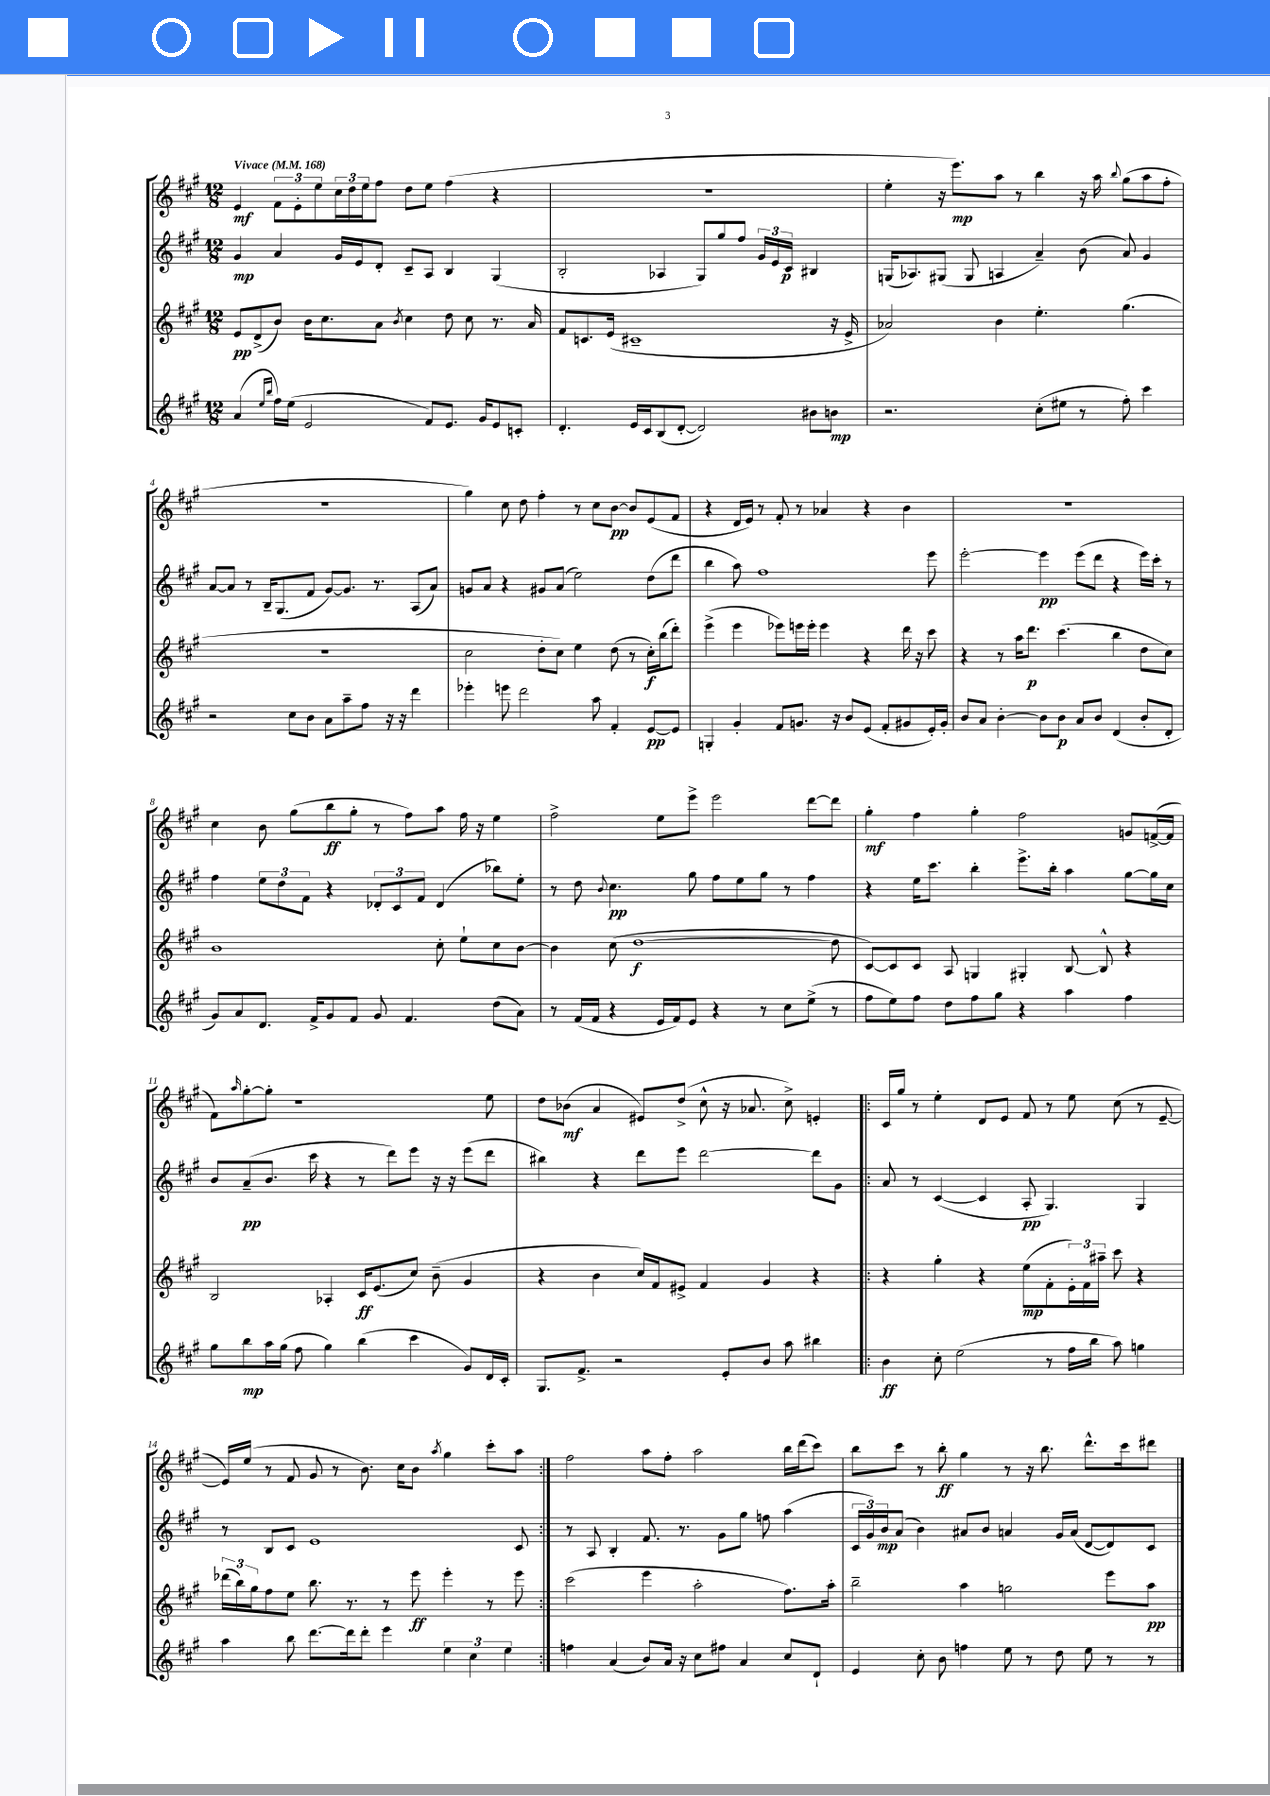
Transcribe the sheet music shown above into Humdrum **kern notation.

**kern	**dynam	**kern	**dynam	**kern	**dynam	**kern	**dynam
*part4	*part4	*part3	*part3	*part2	*part2	*part1	*part1
*staff4	*staff4	*staff3	*staff3	*staff2	*staff2	*staff1	*staff1
*clefG2	*	*clefG2	*	*clefG2	*	*clefG2	*
*k[f#c#g#]	*	*k[f#c#g#]	*	*k[f#c#g#]	*	*k[f#c#g#]	*
*M12/8	*	*M12/8	*	*M12/8	*	*M12/8	*
*MM168	*	*MM168	*	*MM168	*	*MM168	*
=1	=1	=1	=1	=1	=1	=1	=1
!	!	!	!	!	!	!LO:TX:a:B:t=Vivace	!
(4a/	.	8e/L	pp	4g#/	mp	4e/	mf
.	.	(8d^/	.	.	.	.	.
16qqee/LL	.	.	.	.	.	.	.
16qqbb/JJ	.	.	.	.	.	.	.
16ff#\LL)	.	8b/J)	.	4a/	.	12f#\L	.
(16ee\JJ	.	.	.	.	.	.	.
.	.	.	.	.	.	12e'\	.
2e/	.	16b\KL	.	.	.	.	.
.	.	.	.	.	.	12ee\	.
.	.	8.cc#\	.	.	.	.	.
.	.	.	.	16g#/LL	.	24cc#\L	.
.	.	.	.	.	.	24dd\	.
.	.	.	.	16e/J	.	.	.
.	.	.	.	.	.	24ee\J	.
.	.	8a\J	.	8d'/J	.	8ff#\J	.
.	.	8qb/	.	.	.	.	.
.	.	4cc#\	.	8c#~/L	.	8dd\L	.
8f#/L)	.	.	.	8A/J	.	8ee\J	.
8.e/J	.	8dd\	.	4B/	.	(4ff#\	.
.	.	8cc#\	.	.	.	.	.
16g#/KL	.	.	.	.	.	.	.
8e/	.	8.r	.	(4G#/	.	4r	.
8cn'/J	.	.	.	.	.	.	.
.	.	16a/	.	.	.	.	.
=2	=2	=2	=2	=2	=2	=2	=2
4.d'/	.	8f#/L	.	2B'/	.	1.r	.
.	.	8.cn/	.	.	.	.	.
.	.	(16e/Jk	.	.	.	.	.
16e/LL	.	1c#X~	.	.	.	.	.
16c#/J	.	.	.	.	.	.	.
(8B/	.	.	.	4A-X/	.	.	.
[8d'/J	.	.	.	.	.	.	.
2d/])	.	.	.	8G#/L)	.	.	.
.	.	.	.	8gg#/	.	.	.
.	.	.	.	8ff#/J	.	.	.
.	.	.	.	24g#/LL	.	.	.
.	.	.	.	24e/	.	.	.
.	.	.	.	24c#/JJ	p	.	.
8b#X\L	.	.	.	4B#X/	.	.	.
8bn\J	mp	16r	.	.	.	.	.
.	.	16e^/	.	.	.	.	.
=3	=3	=3	=3	=3	=3	=3	=3
2.r	.	2a-X/)	.	(16Gn/KL	.	4ee'\	.
.	.	.	.	8.A-X/)	.	.	.
.	.	.	.	(8G#X/J	.	16r	.
.	.	.	.	.	.	8.eee\L)	mp
.	.	.	.	8G#/	.	.	.
.	.	4b\	.	4An/	.	8aa\J	.
.	.	.	.	.	.	8r	.
(8cc#'\L	.	4.ee'\	.	4a~/)	.	4bb\	.
8ee#X\J	.	.	.	.	.	.	.
8r	.	.	.	(8b\	.	16r	.
.	.	.	.	.	.	16aa\	.
.	.	.	.	.	.	8qqbb/	.
8ff#'\)	.	(4.gg#\	.	8a/)	.	(8gg#\L	.
4ccc#\	.	.	.	4g#/	.	8aa\	.
.	.	.	.	.	.	8ff#'\J	.
!!LO:LB:g=z
=4	=4	=4	=4	=4	=4	=4	=4
2r	.	1.r	.	[8a/L	.	1.r	.
.	.	.	.	8a/J]	.	.	.
.	.	.	.	8r	.	.	.
.	.	.	.	16B~/KL	.	.	.
.	.	.	.	(8.G#/	.	.	.
8cc#\L	.	.	.	.	.	.	.
8b\J	.	.	.	8f#/J	.	.	.
8a\L	.	.	.	[8g#/L)	.	.	.
8aa~\	.	.	.	8.g#/J]	.	.	.
8ff#\J	.	.	.	.	.	.	.
.	.	.	.	8.r	.	.	.
16r	.	.	.	.	.	.	.
16r	.	.	.	.	.	.	.
4ddd\	.	.	.	(8A/L	.	.	.
.	.	.	.	8a/J)	.	.	.
=5	=5	=5	=5	=5	=5	=5	=5
4eee-X'\	.	2cc#\	.	8gn/L	.	4gg#\)	.
.	.	.	.	8a/J	.	.	.
8eeen\	.	.	.	4r	.	8cc#\	.
2ddd\	.	.	.	.	.	8dd\	.
.	.	8dd'\L	.	8g#X/L	.	4ff#'\	.
.	.	8cc#\J)	.	(8a/J	.	.	.
.	.	4ee\	.	2ee\)	.	8r	.
8aa\	.	.	.	.	.	8cc#\L	.
4f#'/	.	(8dd\	.	.	.	[8b\J	pp
.	.	8r	.	.	.	8b/L]	.
[8e/L	pp	16cc#'\LL)	f	(8dd\L	.	(8e/	.
.	.	(16bb\J	.	.	.	.	.
8e/J]	.	8ddd'\J)	.	8ddd\J	.	8f#/J	.
=6	=6	=6	=6	=6	=6	=6	=6
4Gn'/	.	(4eee^\	.	4bb\	.	4r	.
4g#'/	.	4eee\	.	8aa\)	.	16d/LL	.
.	.	.	.	.	.	16e/JJ)	.
.	.	.	.	1ff#	.	8r	.
8f#/L	.	8eee-X\L)	.	.	.	8f#'/	.
8.gn/J	.	16eeen\L	.	.	.	8r	.
.	.	16eee'\JJ	.	.	.	.	.
.	.	4eee\	.	.	.	4a-X/	.
16r	.	.	.	.	.	.	.
8b/L	.	.	.	.	.	.	.
(8e/J	.	4r	.	.	.	4r	.
8f#'/L	.	.	.	.	.	.	.
8g#X/	.	16ddd\	.	.	.	4b\	.
.	.	16r	.	.	.	.	.
16e'/L)	.	8ccc#\	.	8eee\	.	.	.
16g#'/JJ	.	.	.	.	.	.	.
=7	=7	=7	=7	=7	=7	=7	=7
8b/L	.	4r	.	[2eee'\	.	1.r	.
8a/J	.	.	.	.	.	.	.
[4b'\	.	8r	.	.	.	.	.
.	.	16aa\KL	.	.	.	.	.
.	.	8.ddd\J	p	.	.	.	.
8b\L]	.	.	.	4eee\]	pp	.	.
8b\J	p	(4.ccc#\	.	.	.	.	.
8a/L	.	.	.	(8eee\L	.	.	.
8b/J	.	.	.	8ddd\J	.	.	.
(4d/	.	4bb\	.	4r	.	.	.
8b'/L	.	8dd\L	.	16eee\LL)	.	.	.
.	.	.	.	16ccc#'\JJ	.	.	.
8d'/J	.	8cc#\J)	.	8r	.	.	.
!!LO:LB:g=z
=8	=8	=8	=8	=8	=8	=8	=8
8g#/L)	.	1b	.	4ff#\	.	4cc#\	.
8a/	.	.	.	.	.	.	.
8.d/J	.	.	.	12ee\L	.	8b\	.
.	.	.	.	12dd\	.	.	.
.	.	.	.	.	.	(8gg#\L	.
.	.	.	.	12f#\J	.	.	.
16f#^/KL	.	.	.	.	.	.	.
8g#/	.	.	.	4r	.	8bb\	ff
8f#/J	.	.	.	.	.	8gg#'\J	.
8g#/	.	.	.	12d-X'/L	.	8r	.
.	.	.	.	12c#/	.	.	.
4.f#/	.	.	.	.	.	8ff#\L)	.
.	.	.	.	12f#/J	.	.	.
.	.	8cc#'\	.	(4d-/	.	8aa\J	.
.	.	8ee`\L	.	.	.	16ff#\	.
.	.	.	.	.	.	16r	.
(8dd\L	.	8cc#\	.	8bb-X\L)	.	4ee\	.
8a\J)	.	[8b\J	.	8ee'\J	.	.	.
=9	=9	=9	=9	=9	=9	=9	=9
8r	.	4b\]	.	8r	.	2ff#^\	.
(16f#/LL	.	.	.	8dd\	.	.	.
16f#/JJ	.	.	.	.	.	.	.
.	.	.	.	8qqb/	.	.	.
4r	.	(8cc#\	.	4.cc#\	pp	.	.
.	.	[1dd	f	.	.	.	.
16e/LL	.	.	.	.	.	8ee\L	.
16f#/J)	.	.	.	.	.	.	.
8e/J	.	.	.	8gg#\	.	8eee^\J	.
4r	.	.	.	8ff#\L	.	2eee\	.
.	.	.	.	8ee\	.	.	.
8r	.	.	.	8gg#\J	.	.	.
8cc#\L	.	.	.	8r	.	.	.
(8ee^\J	.	.	.	4ff#\	.	[8ddd\L	.
8r	.	8dd\]	.	.	.	8ddd\J]	.
=10	=10	=10	=10	=10	=10	=10	=10
8ff#\L	.	[8c#/L)	.	4r	.	4gg#'\	mf
8ee\)	.	8c#/]	.	.	.	.	.
8ff#\J	.	8c#/J	.	16ee\KL	.	4ff#\	.
.	.	.	.	8.ccc#\J	.	.	.
8dd\L	.	8A/	.	.	.	.	.
8ff#\	.	4Gn/	.	4bb'\	.	4gg#'\	.
8gg#\J	.	.	.	.	.	.	.
4r	.	4G#X'/	.	8.eee^\L	.	2ff#\	.
.	.	.	.	16bb'\Jk	.	.	.
4aa\	.	[8B/	.	4aa\	.	.	.
.	.	8B^^/]	.	.	.	.	.
4ff#\	.	4r	.	[8gg#\L	.	8gn/L	.
.	.	.	.	16gg#\L]	.	([16fn^/L	.
.	.	.	.	16cc#\JJ	.	16f/JJ]	.
!!LO:LB:g=z
=11	=11	=11	=11	=11	=11	=11	=11
8gg#\L	.	2B/	.	8b/L	.	8f#\L)	.
.	.	.	.	.	.	16qqaa/	.
8bb\	mp	.	.	(8a~/	pp	[8gg#'\	.
16aa\L	.	.	.	8.b/J	.	8gg#'\J]	.
(16gg#\JJ	.	.	.	.	.	.	.
8ff#\	.	.	.	.	.	1r	.
.	.	.	.	16ccc#\	.	.	.
4gg#\)	.	4A-X'/	.	4r	.	.	.
(4bb\	.	16c#/KL	ff	8r	.	.	.
.	.	(8.e/	.	.	.	.	.
.	.	.	.	8ddd\L)	.	.	.
4ccc#\	.	8cc#/J)	.	8eee\J	.	.	.
.	.	(8b~\	.	16r	.	.	.
.	.	.	.	16r	.	.	.
8g#/L)	.	4g#/	.	(8eee\L	.	.	.
16d/L	.	.	.	8ddd\J	.	8ee\	.
16c#'/JJ	.	.	.	.	.	.	.
=12	=12	=12	=12	=12	=12	=12	=12
8.G#/L	.	4r	.	4bb#X\)	.	8dd\L	.
.	.	.	.	.	.	(8b-X\J	mf
8.f#^/J	.	.	.	.	.	.	.
.	.	4b\	.	4r	.	4a/	.
2r	.	.	.	.	.	.	.
.	.	16cc#/LL)	.	8ddd\L	.	8e#X/L)	.
.	.	16f#/J	.	.	.	.	.
.	.	8e#X^/J	.	8eee\J	.	(8dd^/J	.
.	.	4f#/	.	[2ddd\	.	8cc#^^\	.
8e'/L	.	.	.	.	.	16r	.
.	.	.	.	.	.	8.a-X/	.
8b/J	.	4g#/	.	.	.	.	.
8aa\	.	.	.	.	.	8cc#^\)	.
4bb#X\	.	4r	.	8ddd\L]	.	4en'/	.
.	.	.	.	8g#\J	.	.	.
=13!|:	=13!|:	=13!|:	=13!|:	=13!|:	=13!|:	=13!|:	=13!|:
4b\	ff	4r	.	8a/	.	16c#/LL	.
.	.	.	.	.	.	16gg#/JJ	.
.	.	.	.	8r	.	8r	.
8cc#'\	.	4gg#'\	.	([4c#/	.	4ee'\	.
(2ee\	.	.	.	.	.	.	.
.	.	4r	.	4c#/]	.	8d/L	.
.	.	.	.	.	.	8e/J	.
.	.	(8ee\L	mp	8A'/	pp	8f#/	.
8r	.	8f#'\	.	4.G#/)	.	8r	.
16ff#\LL	.	24e'\L)	.	.	.	8ee\	.
.	.	24f#\	.	.	.	.	.
16bb\JJ	.	.	.	.	.	.	.
.	.	24aa#X~\JJ	.	.	.	.	.
8aa\)	.	8ccc#\	.	.	.	(8cc#\	.
4ggn\	.	4r	.	4G#/	.	8r	.
.	.	.	.	.	.	[8e~/	.
!!LO:LB:g=z
=14	=14	=14	=14	=14	=14	=14	=14
4aa\	.	(24ddd-X\LL	.	8r	.	16e/LL])	.
.	.	24bb\)	.	.	.	.	.
.	.	.	.	.	.	(16ee/JJ	.
.	.	24gg#\J	.	.	.	.	.
.	.	8ff#\	.	8B/L	.	8r	.
8bb\	.	8ee\J	.	8c#/J	.	8f#/	.
[8.ddd\L	.	8.bb\	.	1e	.	8g#/	.
.	.	.	.	.	.	8r	.
16ddd\k]	.	8.r	.	.	.	.	.
8ddd'\J	.	.	.	.	.	8.b\)	.
4eee\	.	8r	.	.	.	.	.
.	.	.	.	.	.	16cc#\KL	.
.	.	8eee\	ff	.	.	8b\J	.
.	.	.	.	.	.	8qaa/	.
6ee\	.	4eee'\	.	.	.	4gg#\	.
6cc#\	.	.	.	.	.	.	.
.	.	8r	.	.	.	8ccc#'\L	.
6ee\	.	.	.	.	.	.	.
.	.	8eee\	.	8c#/	.	8aa\J	.
=15:|!	=15:|!	=15:|!	=15:|!	=15:|!	=15:|!	=15:|!	=15:|!
4ffn\	.	(2ccc#\	.	8r	.	2ff#\	.
.	.	.	.	8A/	.	.	.
(4a/	.	.	.	4B'/	.	.	.
8b/L)	.	4eee\	.	8.f#/	.	8aa\L	.
16a/Jk	.	.	.	.	.	8ff#'\J	.
16r	.	.	.	8.r	.	.	.
8cc#\L	.	2aa'\	.	.	.	2aa\	.
8ff#X\J	.	.	.	8g#\L	.	.	.
4a/	.	.	.	8gg#\J	.	.	.
.	.	.	.	8ffn\	.	.	.
8cc#/L	.	8.ff#\L)	.	(4aa\	.	16bb\LL	.
.	.	.	.	.	.	(16ddd\J	.
8d`/J	.	.	.	.	.	8ccc#\J)	.
.	.	16aa'\Jk	.	.	.	.	.
=16	=16	=16	=16	=16	=16	=16	=16
4e/	.	2bb~\	.	24c#/LL	.	8bb\L	.
.	.	.	.	24g#/)	.	.	.
.	.	.	.	24b/J	mp	.	.
.	.	.	.	(8a/J	.	8ccc#\J	.
8cc#'\	.	.	.	4b\)	.	8r	.
8b\	.	.	.	.	.	8bb'\	ff
4ffn\	.	4aa\	.	8a#X/L	.	4gg#\	.
.	.	.	.	8b/J	.	.	.
8ee\	.	2ggn\	.	4an/	.	8r	.
8r	.	.	.	.	.	16r	.
.	.	.	.	.	.	8.bb\	.
8dd\	.	.	.	16g#/LL	.	.	.
.	.	.	.	(16a/JJ	.	.	.
8ee\	.	.	.	[8d/L	.	8.ddd^^\L	.
8r	.	8eee\L	.	8d/])	.	.	.
.	.	.	.	.	.	16ccc#\k	.
8r	.	8aa\J	pp	8c#/J	.	8ddd#X\J	.
==	==	==	==	==	==	==	==
*-	*-	*-	*-	*-	*-	*-	*-
